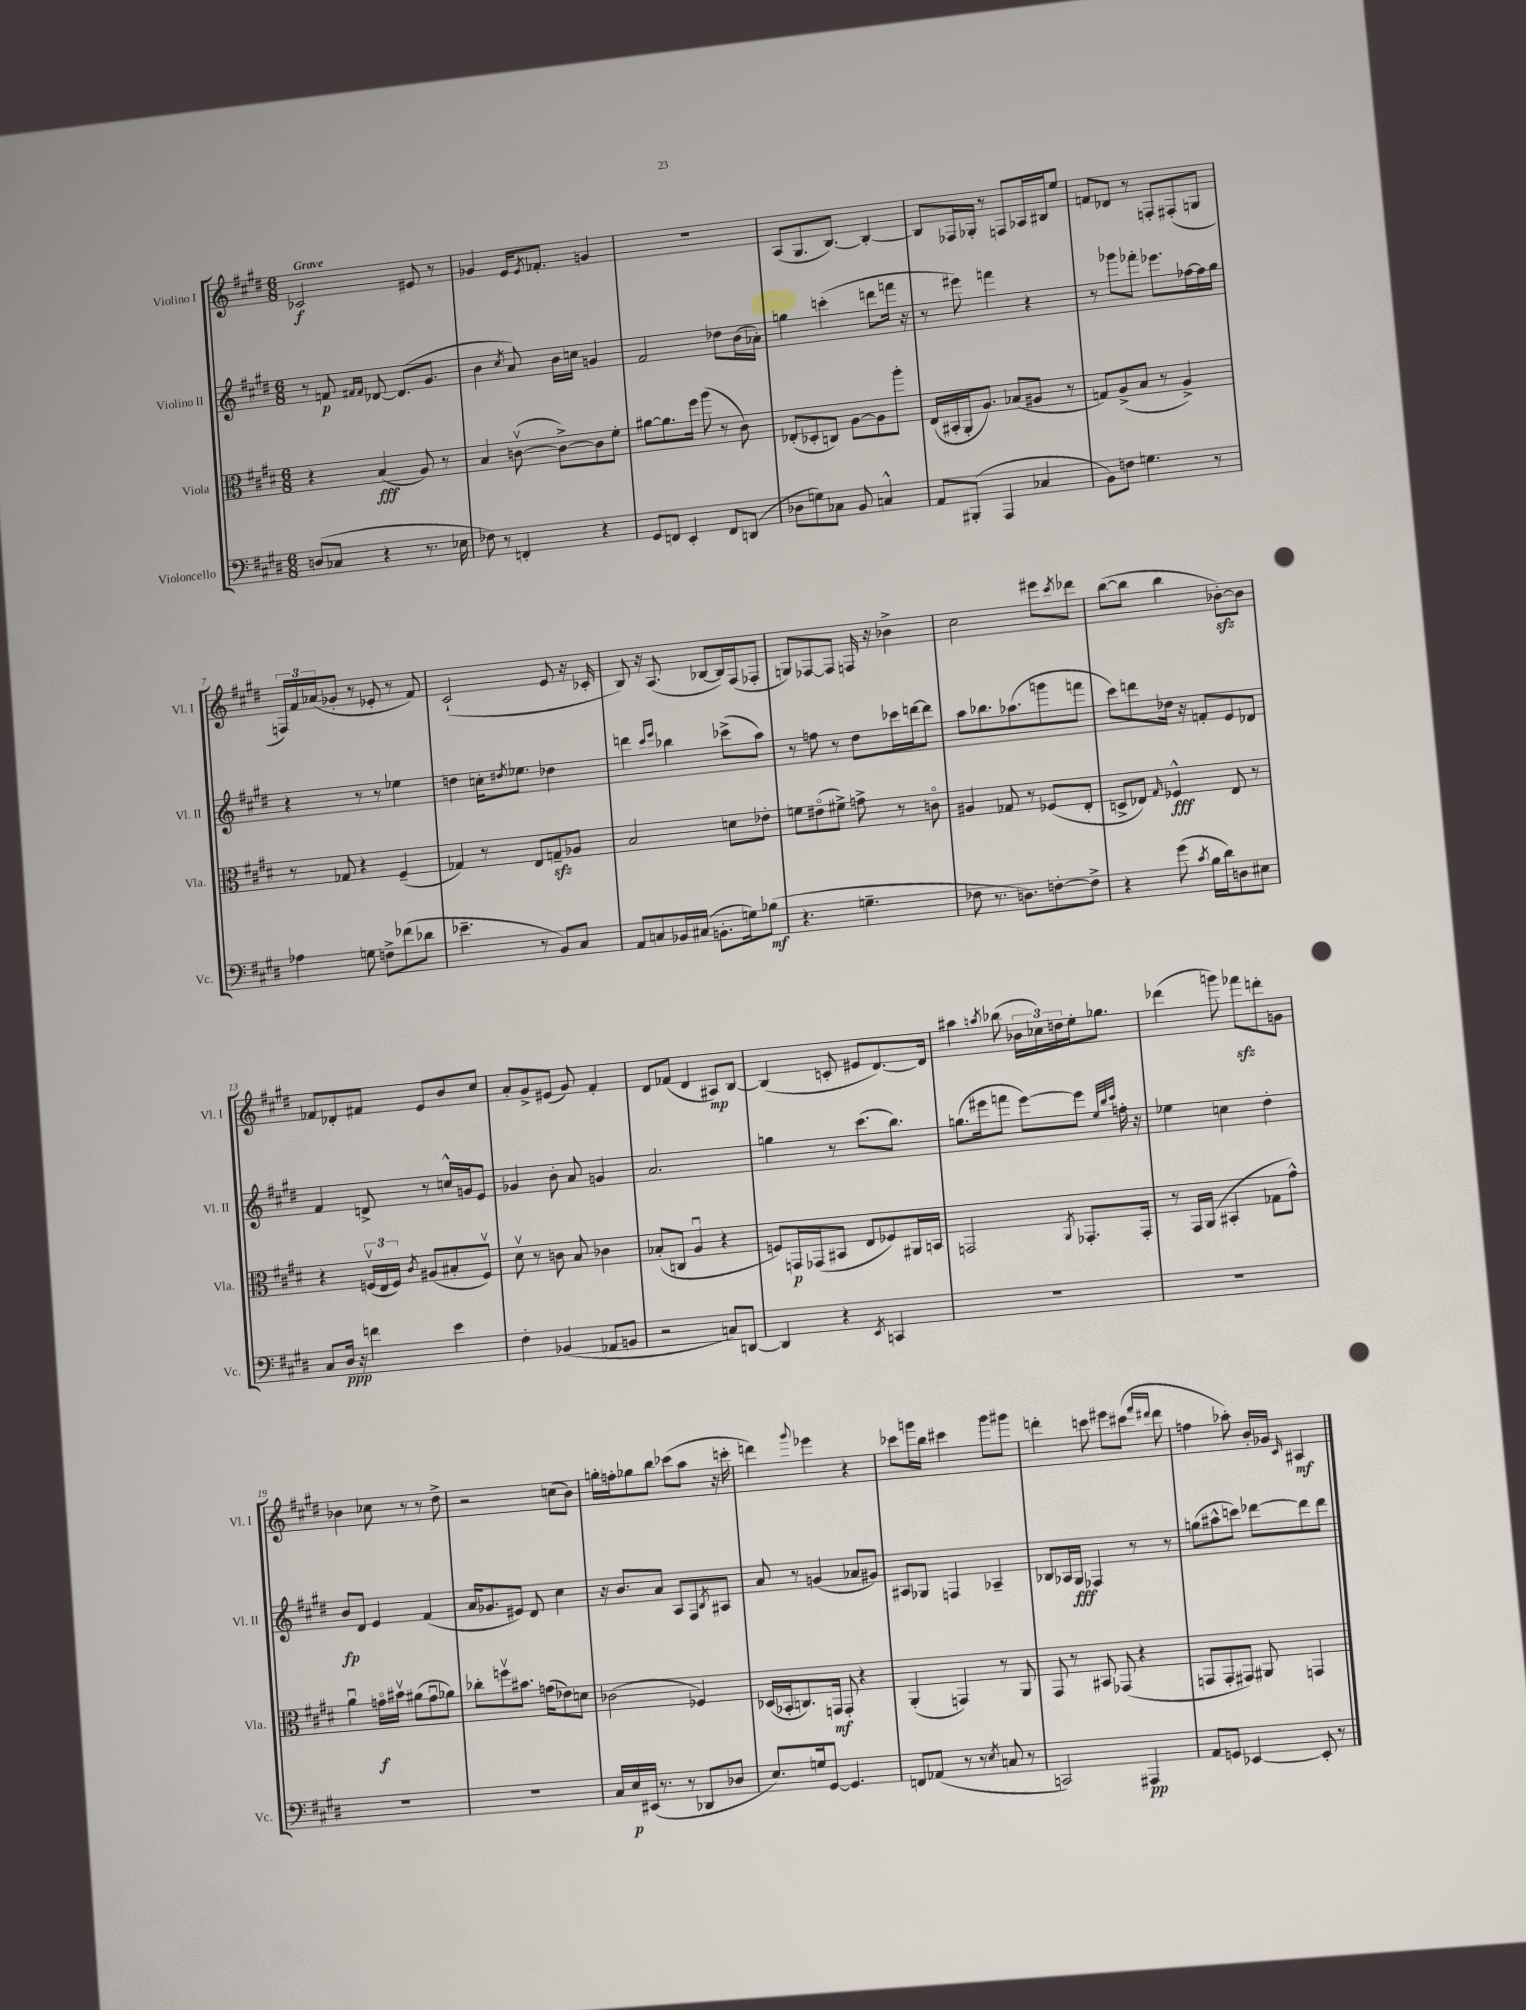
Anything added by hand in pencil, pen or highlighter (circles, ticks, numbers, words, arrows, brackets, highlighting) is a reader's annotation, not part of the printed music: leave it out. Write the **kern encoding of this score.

**kern	**kern	**kern	**kern
*staff4	*staff3	*staff2	*staff1
*clefF4	*clefC3	*clefG2	*clefG2
*k[f#c#g#d#]	*k[f#c#g#d#]	*k[f#c#g#d#]	*k[f#c#g#d#]
*M6/8	*M6/8	*M6/8	*M6/8
(8D/L	4r	8r	2c-/
8C-/J	.	8f/	.
.	.	16qqf#/LL	.
.	.	16qqf#/JJ	.
4r	(4B/	[8d-/	.
.	.	(8.d-/]L	.
8.r	8A/)	.	8e#/
.	.	8.g#/J	.
.	8r	.	8r
16E-\	.	.	.
=	=	=	=
8F-\)	4B/	4b\	4g-/
8r	.	.	.
.	.	8qcc#/	.
4FF'/	([8cv\	8a/)	16e/LK
.	.	.	8qe/
.	.	.	8.f-'/J
.	8c^\_L)	16b\LL	.
.	.	16cc\JJ	.
4r	8c\]	4g/	4g/
.	8f#'\J	.	.
=	=	=	=
8GG#/L	[8a#\L	2f#/	2.r
8FF/J	8.a#\]	.	.
4EE'/	.	.	.
.	16ff#\Jk	.	.
.	(8aa\	.	.
8FF/L	8r	8dd-\L	.
(8DD/J	8c#\)	(16b\L	.
.	.	16a-'\JJ)	.
=	=	=	=
8D-\L	(8E-'/L	4gg\	(8A/L
8G\)	8D-'/	.	8.G#/
8C-\J	8C/J)	(4ccc'\	.
.	.	.	[8.B/J)
8BB/	[8A\L	.	.
4C^^/	8A\]	8ddd\L	4B'/_
.	8aa'\J	16fff\Jk	.
.	.	16r	.
=	=	=	=
8AA/L	(16E/LL	8r	8B/]L
.	16BB#'/	.	.
(8BBB#'/J	16AA'/J	8eee#\)	16F-/L
.	8.A/J)	.	16G-'/JJ
4AAA/	.	4fff\	8r
.	(8B-/L	.	8F/L
4C-/	8A#/J	4r	16A-/L
.	.	.	16B#/J
.	8r	.	8ee/J
=	=	=	=
8BB\L)	8G/L)	8r	8f/L
8F\J	(8A^/	8ggg-\L	8d-/J
4.G\	8B/J	8fff-'\J	8r
.	8r	8.eee-\L	8F'/L
.	4A^/)	.	(8F#'/
.	.	[16ff-\L	.
8r	.	16ff-\]	8G/J
.	.	16gg#\JJ	.
=	=	=	=
4A-\	8r	4r	24F/LL)
.	.	.	24f#/
.	.	.	(24a-/J
.	8G-/	.	8g-'/J
8G\	4r	8r	8r
8F^\L	.	8r	8e-'/
(8f-\	(4F#~/	4ee-\	8r
8d-\J	.	.	8f#/)
=	=	=	=
4.e-~\	4G-/)	4dd\	(2c#`/
.	8r	16cc'\LK	.
.	.	8qdd#/	.
.	.	8.ee-\J	.
8r	8E/L	.	.
8BB/L)	8G~/	4dd-\	8e/
8C#/J	8A-/J	.	16r
.	.	.	16c-'/
=	=	=	=
8AA/L	2B/	4ddd\	8B/)
8C/	.	.	16r
.	.	.	(8.A/
.	.	16qqccc#/LL	.
.	.	16qqeee/JJ	.
16BB-/L	.	4bb-\	.
(16C#/JJ	.	.	.
8.BB'\L	.	.	[8B-/L
.	8d\L	(8ccc-^\L	16B-/]L)
16G\k)	.	.	(16F#/J
(8B-\J	8e-'\J	8aa\J)	8F-'/J
=	=	=	=
4.r	8f\L	8r	8G/L)
.	(8e#o\	8ff\	[8F-/
.	8f#^\J)	8r	8F-/]J
4.G~\	8g^\	8dd#\L	16F/
.	.	.	16r
.	8r	16ccc-\L	4b-^\
.	.	[16ddd\J	.
.	8co\	8ddd\]J	.
=	=	=	=
8F-\	4A#/	8aa\L	2cc#\
8.r	.	8.bb-\	.
.	8G-/	.	.
8.D\L)	.	(8.aa-\	.
.	8r	.	.
[8F'\	(8F-/L	8ggg\	8eee#\L
.	.	.	8qccc#/
8F^\]J	8E'/J	8fff\J	8ddd-\J
=	=	=	=
4r	8D^/L	8ccc#\L)	([8bb\L
.	8E-/J)	8ddd\	8bb\]J
.	16qqG#/	.	.
(8g#\	4F-^^/	16dd-\Jk	4bb\
.	.	16r	.
8qc#/	.	.	.
16B\LL	.	8f'/L	.
16d#\J)	.	.	.
8D\	8E-/	8e/	[8b-'\L)
8E#\J	8r	8d-/J	8b-\]J
=	=	=	=
8C#/L	4r	4f#/	8f-/L
16D#/Jk	.	.	8d-'/
16r	.	.	.
4f\	(24Fv/LL	8d^/	8f#/J
.	24E/	.	.
.	24F/JJ)	.	.
.	8qc#/	.	.
.	(8A#/L	8r	8e/L
4e\	8B#'/	16cc^^/LL	8b/
.	.	16g/J	.
.	8Fv/J)	8e/J	8cc#/J
=	=	=	=
4F#'\	8d#v\	4g-/	8a'/L
.	8r	.	8g#^/
(4BB-/	8c\	8b'\	(8e#/J
.	8B/	8a/	8g#/)
8AA-/L	4c-\	4g/	4f#'/
8BB/J	.	.	.
=	=	=	=
2r	(8B-'/L	2.a/	8d#/L
.	8C/J	.	(8f-/J
.	4Au/	.	4d#/
8C/L)	4r	.	8A#/L)
[8DD/J	.	.	[8B/J
=	=	=	=
4DD/]	8F/L)	4gg\	(4B/]
.	16GG/L	.	.
.	(16GG-/J	.	.
4r	8BB#/J	8r	8c'/
.	8E/L	(8.ccc#\L	8e#/L
8qEE/	.	.	.
4CC/	8F-/)	.	[8.d#/)
.	.	8.bb\J)	.
.	16AA#/L	.	.
.	16BB/JJ	.	16d#/]Jk
=	=	=	=
2.r	2GG/	(8.gg\L	4aa#\
.	.	16eee#\k	.
.	.	.	8qaa/
.	.	8fff\J	(8bb-\
.	.	[8eee#\L)	24b-\LL
.	.	.	24cc-\)
.	.	.	24dd\
.	8qAA/	.	.
.	8.GG-'/L	8eee#\]J	16ee'\J
.	.	.	8.gg-\J
.	.	32qqee/LLL	.
.	.	32qqbb/	.
.	.	32qqccc#/JJJ	.
.	.	16ff'\	.
.	16GG-'/Jk	16r	.
=	=	=	=
2.r	8r	4ee-\	(4ddd-\
.	16GG#/LL	.	.
.	(16AA/JJ	.	.
.	4BB#'/	4cc\	8ggg\)
.	.	.	8fff-\L
.	8G-\L	4dd#'\	8ddd'\
.	8g#^^\J)	.	8g\J
=	=	=	=
2.r	4au\	8b/L	4b-\
.	.	8d#/J	.
.	16go\LL	4e/	8cc-\
.	16b#v\JJ	.	.
.	(8a#\L	.	8r
.	8gu\	(4f#/	8r
.	8a-\J)	.	8dd#^\
=	=	=	=
2.r	8cc-'\L	16a/LK	2r
.	.	8.g-/	.
.	8ffv\	.	.
.	8.b#\J	8e#/J)	.
.	.	8d#/	.
.	(16g\LK	.	.
.	8e-\)	4cc#\	(8cc\L
.	8d\J	.	8b\J)
=	=	=	=
16C#/LL	(2c-\	16r	16gg'\LL
16E/	.	8.b/L	16ff'\J
(16EE#/JJ	.	.	8gg-\
8.r	.	.	.
.	.	8a/J	8bb\J
8r	.	8A/L	(8ccc-\L
8DD-/L	4F-/)	8F#/	8aa\J
.	.	8qB/	.
8D-/J	.	8A#/J	16r
.	.	.	16ccc'\
=	=	=	=
8.E/L)	(16D-/LL	8a/	4ddd\)
.	16BB-'/J	.	.
.	8.C/)	8r	.
16G/k	.	.	.
.	.	.	8qqggg#/
[8GG#/J	.	(4g/	4eee-\
.	16GG/Jk	.	.
4.GG#/]	8GG'/	.	.
.	4r	8a-/L	4r
.	.	8g#/J)	.
=	=	=	=
8FF/L	(4AA'/	8A#/L	8ccc-\L
(8AA-/J	.	8G-/J	16ggg\L
.	.	.	16bb\JJ
8r	4GG/)	4F/	4ccc#\
8r	.	.	.
8qE/	.	.	.
8C/	8r	4A-~/	8ggg\L
8r	8AA/	.	8ggg#\J
=	=	=	=
2CC/)	8GG#/	8B-/L	4ddd'\
.	8r	16A-/L	.
.	.	16G#/JJ	.
.	8BB#/	4F-/	8ccc\
.	(8GG-/	.	8eee#\L
4AAA#/	4r	8r	(8ccc#\J
.	.	.	16qqfff#/LL
.	.	.	16qqddd#/JJ
.	.	8r	8ddd#\
=	=	=	=
8AA/L	8GG/L	(8gg\L	4ff\
8GG/J	8GG'/	8aa#^^\	.
[4EE-/	8GG#/J)	8ccc\J)	8aa-'\)
.	8AA#/	[8ddd-\L	16b'/LL
.	.	.	16g-/JJ
.	.	.	16qqc#/
8EE-'/]	4GG/	8ddd-\]	4A#/
8r	.	8ddd-\J	.
==	==	==	==
*-	*-	*-	*-
